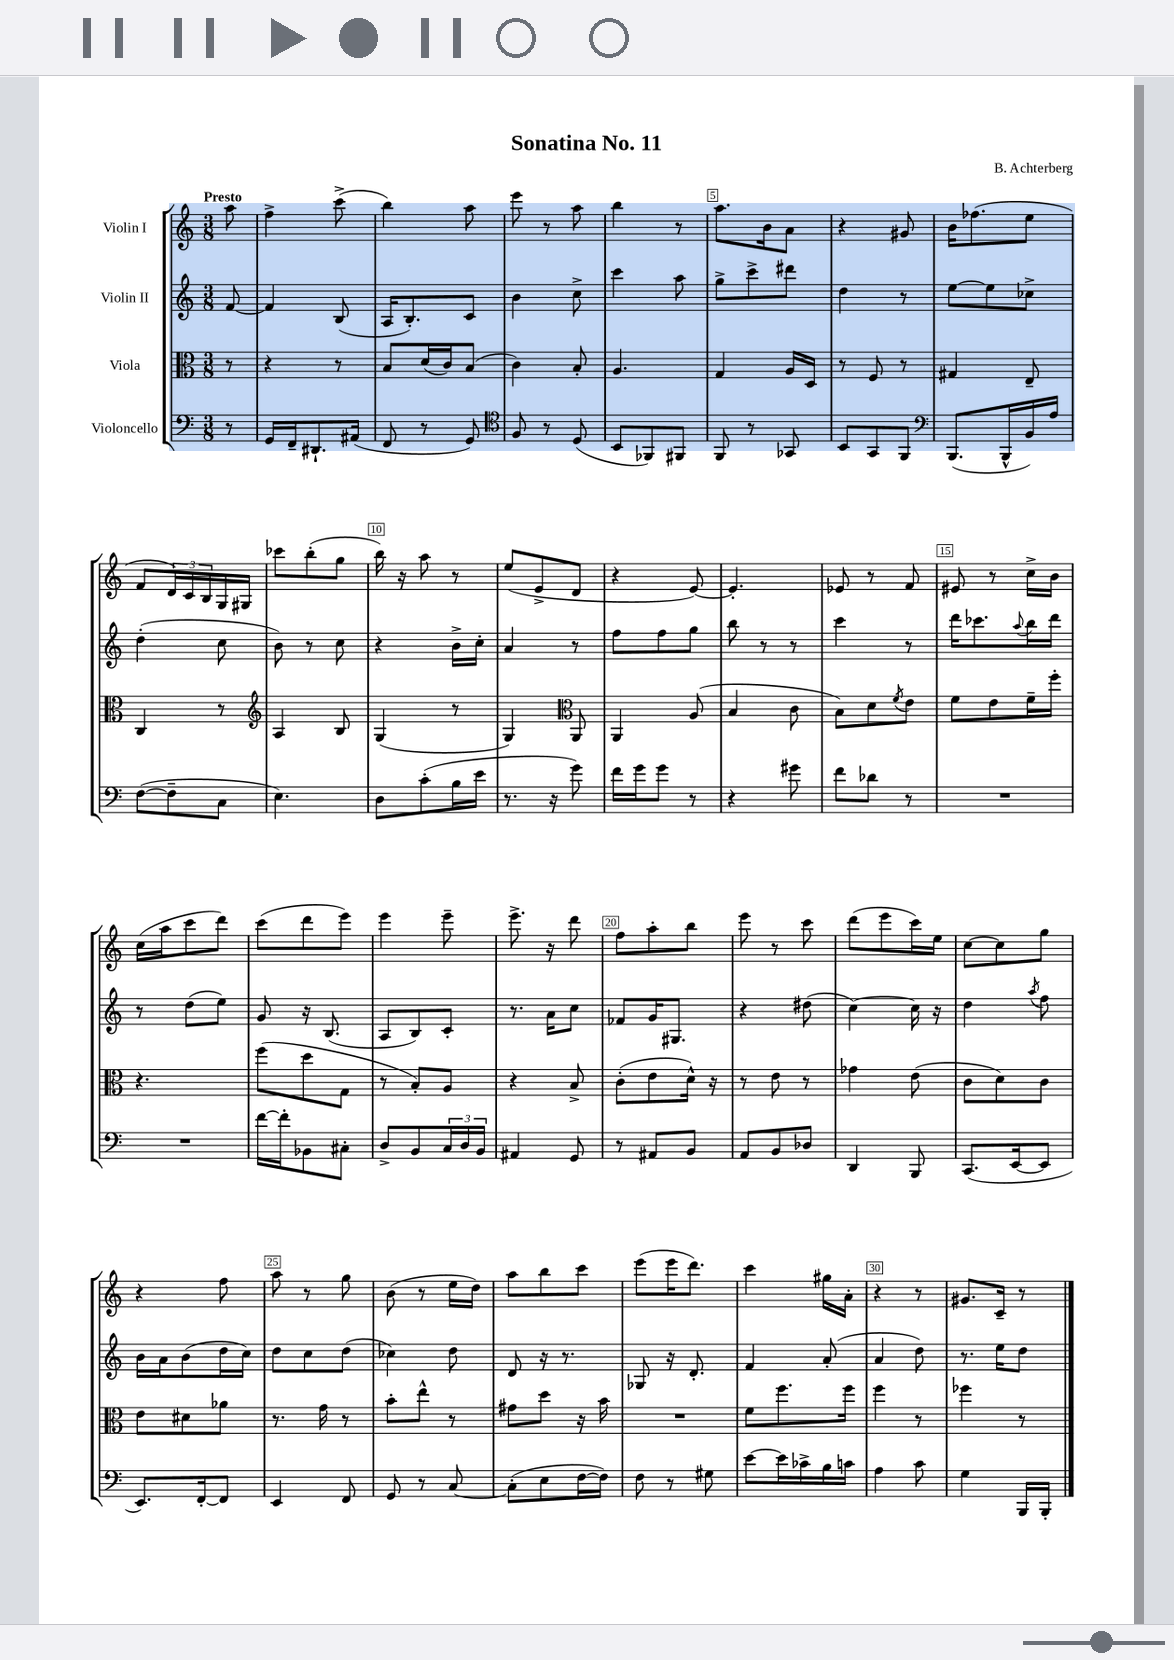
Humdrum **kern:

**kern	**kern	**kern	**kern
*staff4	*staff3	*staff2	*staff1
*clefF4	*clefC3	*clefG2	*clefG2
*k[]	*k[]	*k[]	*k[]
*M3/8	*M3/8	*M3/8	*M3/8
8r	8r	[8f	8aa
=	=	=	=
16GG	4r	4f]	4ff^
16FF~	.	.	.
8.DD#`	.	.	.
.	8r	(8B	(8ccc^
(16AA#	.	.	.
=	=	=	=
8FF	8B	16A	4bb)
.	.	8.B')	.
8r	(16d	.	.
.	16c)	.	.
8GG)	(8B	8c	8aa
=	=	=	=
*clefC4	*	*	*
8F	4c)	4b	8eee
8r	.	.	8r
(8D	8B'	8cc^	8aa
=	=	=	=
8BB	4.A	4ccc	4bb
8FF-)	.	.	.
8FF#	.	8aa	8r
=	=	=	=
8FF	4G	8gg^	8.aa
8r	.	8ccc^	.
.	.	.	16b
8GG-	16A	8ddd#	8a
.	16D	.	.
=	=	=	=
8BB	8r	4dd	4r
8GG	8F	.	.
8FF	8r	8r	8g#
=	=	=	=
*clefF4	*	*	*
(8.BBB	4G#	[8ee	16b
.	.	.	(8.ff-
.	.	8ee]	.
16BBB^^	.	.	.
16BB)	8E~	8cc-^	8ee
16A	.	.	.
=	=	=	=
([8F	4C	(4dd'	8f
8F~]	.	.	24d)
.	.	.	24c
.	.	.	24B
8C	8r	8cc	16G
.	.	.	16G#
=	=	=	=
*	*clefG2	*	*
4.E)	4A	8b)	8ccc-
.	.	8r	(8bb'
.	8B	8cc	8gg
=	=	=	=
8D	(4G	4r	16bb)
.	.	.	16r
(8c'	.	.	8aa
16B	8r	16b^	8r
16e	.	16cc'	.
=	=	=	=
8.r	4G)	4a	(8ee
.	.	.	8e^
16r	.	.	.
*	*clefC3	*	*
8g)	8AA	8r	8d
=	=	=	=
16f	4AA	8ff	4r
16g	.	.	.
8g	.	8ff	.
8r	(8A	8gg	[8e)
=	=	=	=
4r	4B	8bb	4.e']
.	.	8r	.
8g#	8c	8r	.
=	=	=	=
8f	8B)	4ccc	8e-
8d-	8d	.	8r
.	8qf	.	.
8r	8e	8r	8f
=	=	=	=
4.r	8f	16ddd	8e#
.	.	8.ccc-	.
.	8e	.	8r
.	.	8qqaa	.
.	16f~	16bb	16cc^
.	16ff'	16ddd	16b
=	=	=	=
4.r	4.r	8r	(16cc
.	.	.	16aa
.	.	(8dd	8ccc
.	.	8ee)	8ddd)
=	=	=	=
[16f	(8ff	8g	(8ccc
16f']	.	.	.
8BB-	8dd	16r	8ddd
.	.	(8.B	.
8C#'	8G	.	8eee)
=	=	=	=
8D^	8r	8A	4eee
8BB	8B')	8B)	.
24C	8A	8c'	8eee~
24D	.	.	.
24BB	.	.	.
=	=	=	=
4AA#	4r	8.r	8.eee^
.	.	16a	16r
8GG	8B^	8cc	8ddd
=	=	=	=
8r	(8c'	8f-	8ff
8AA#	8e	16g	8aa'
.	.	8.G#	.
8BB	16d^^)	.	8bb
.	16r	.	.
=	=	=	=
8AA	8r	4r	8eee
8BB	8e	.	8r
8D-	8r	(8dd#	8ccc
=	=	=	=
4DD	4g-	[4cc)	(8ddd
.	.	.	8eee
8BBB	(8e	16cc]	16ccc)
.	.	16r	16ee
=	=	=	=
(8.CC	8c	4dd	[8cc
.	8d)	.	8cc]
[16EE	.	.	.
.	.	8qaa	.
8EE]	8c	8ff	8gg
=	=	=	=
8.EE)	8e	16b	4r
.	.	16a	.
.	8d#	(8b	.
[16FF'	.	.	.
8FF]	8a-	16dd	8ff
.	.	16cc)	.
=	=	=	=
4EE	8.r	8dd	8aa
.	.	8cc	8r
.	16g	.	.
8FF	8r	(8dd	8gg
=	=	=	=
8GG	8b'	4cc-)	(8b
8r	8ee^^	.	8r
[8C	8r	8dd	16ee
.	.	.	16dd)
=	=	=	=
(8C']	8g#	8d	8aa
8E	8dd	16r	8bb
.	.	8.r	.
[16F	16r	.	8ccc
16F])	16b	.	.
=	=	=	=
8F	4.r	8G-	(8eee
8r	.	16r	16eee
.	.	8.d'	8.ddd)
8G#	.	.	.
=	=	=	=
[8e	8f	4f	4ccc
16e]	8.ff	.	.
16c-^	.	.	.
16B	.	(8a'	16gg#
16c	16ff	.	16a'
=	=	=	=
4A	4ff	4a	4r
8c	8r	8dd)	8r
=	=	=	=
4G	4ff-	8.r	8.g#
.	.	16ee	16c~
16BBB	8r	8dd	8r
16BBB'	.	.	.
==	==	==	==
*-	*-	*-	*-
